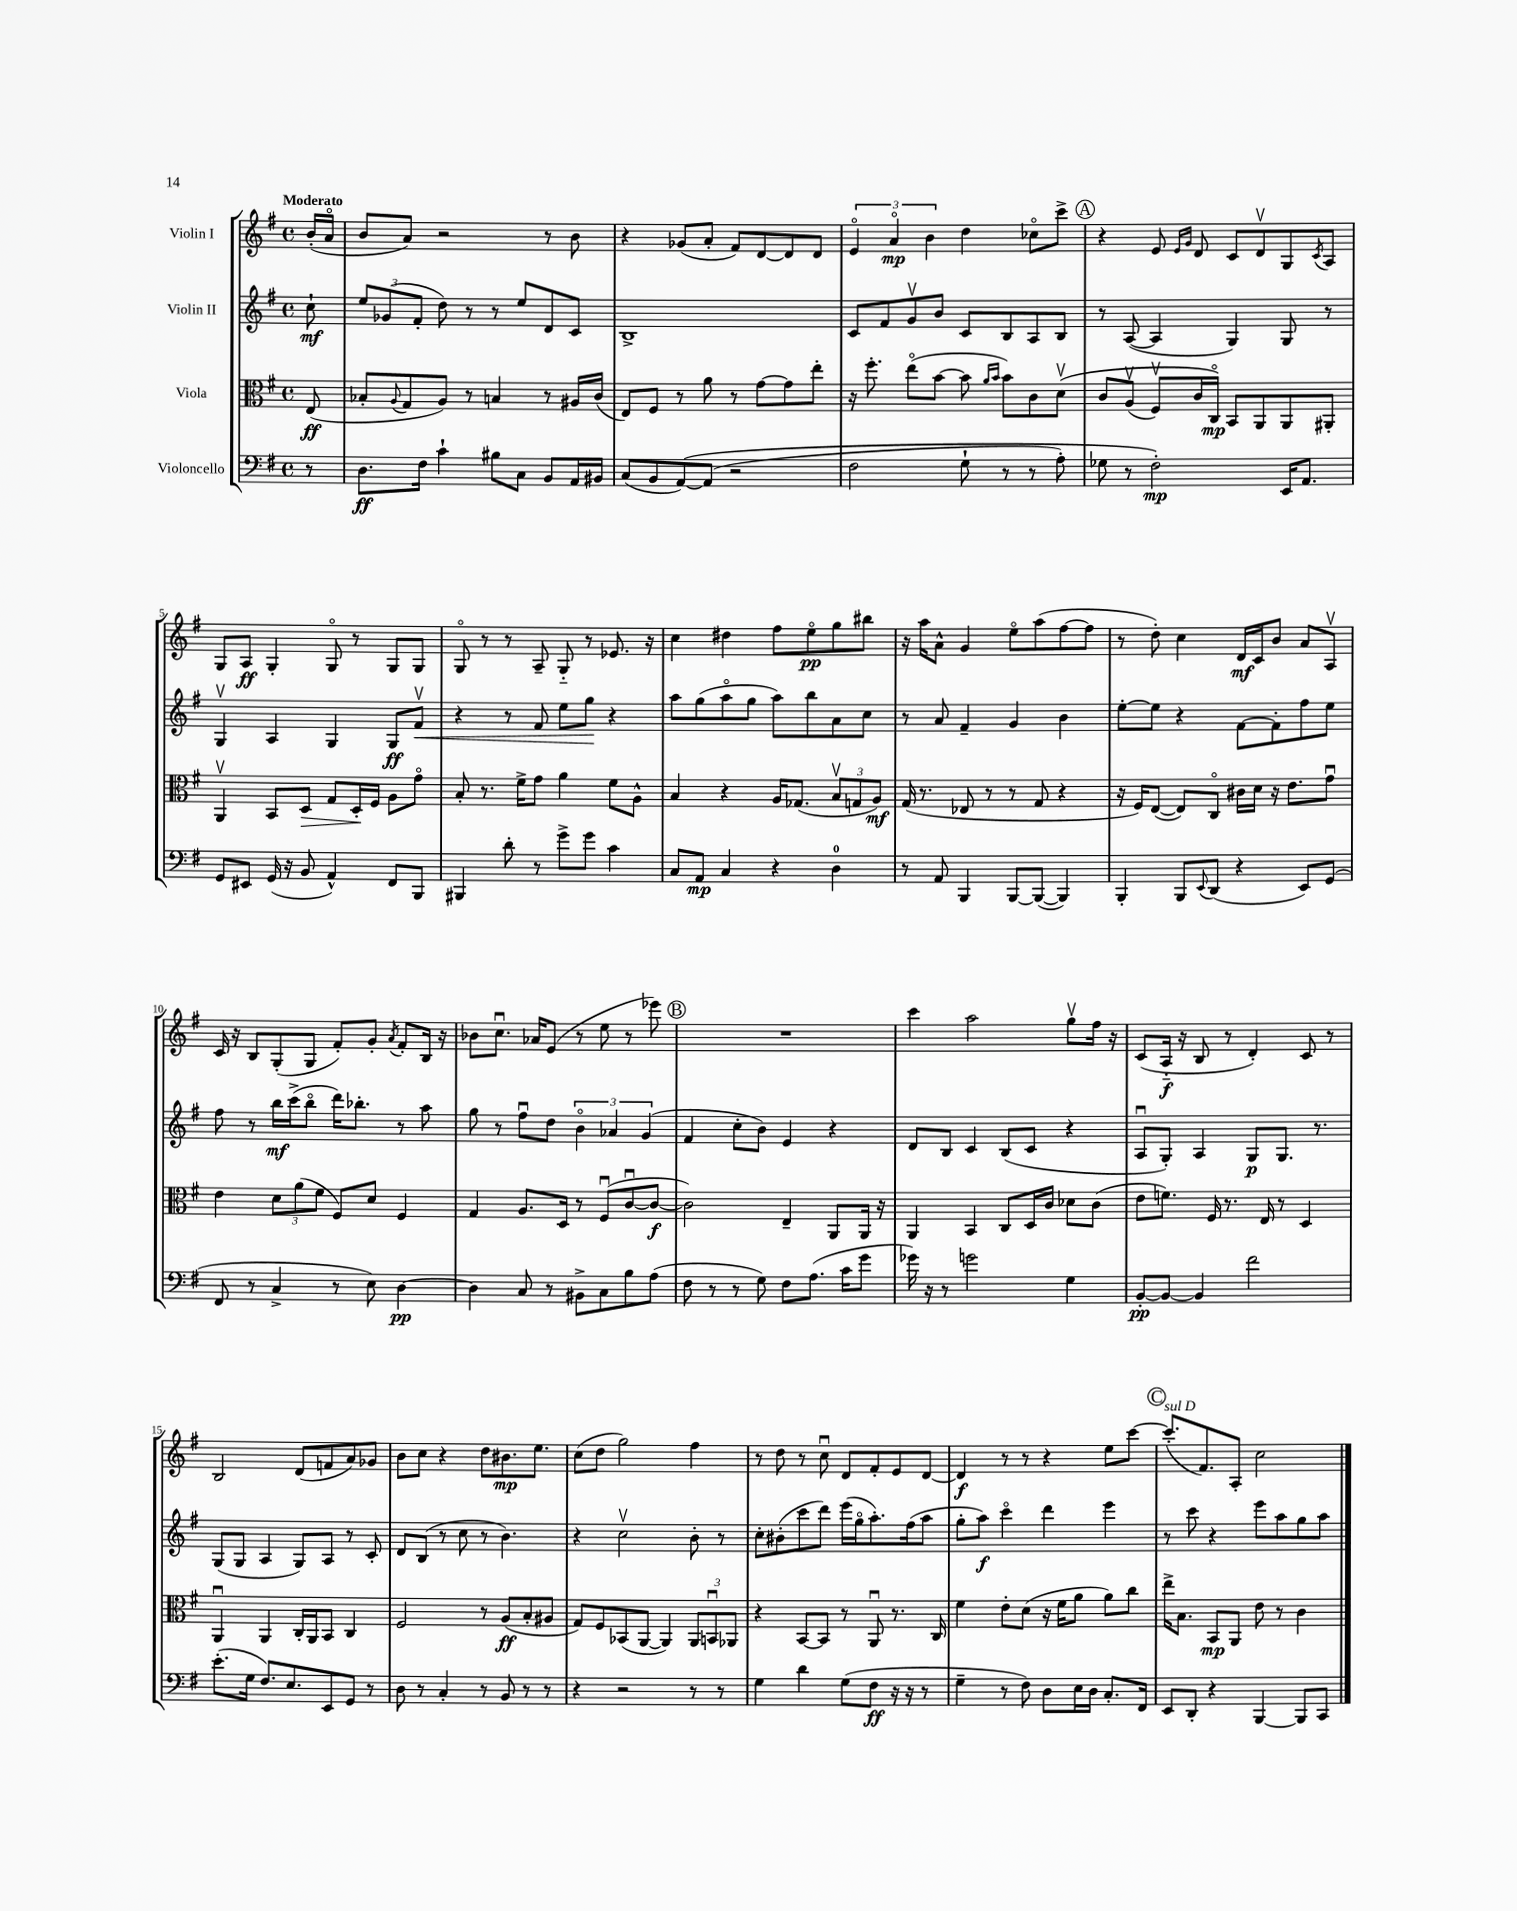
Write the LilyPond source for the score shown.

<<
\new StaffGroup <<
\new Staff = "s0" \with { instrumentName = "Violin I" } {
    \clef treble \key g \major \defaultTimeSignature \time 4/4 \partial 8 \tempo "Moderato"
    b'16-.( a'16\flageolet |
    b'8 a'8) r2 r8 b'8 |
    r4 ges'8( a'8-. fis'8) d'8~ d'8 d'8 |
    \tuplet 3/2 { e'4\flageolet a'4\flageolet\mp b'4 } d''4 ces''8\flageolet c'''8-> |
    \mark \markup { \circle "A" } r4 e'8 \grace { e'16 g'16 } d'8 c'8 d'8\upbow g8 \acciaccatura { c'8 } a8 |
    g8 a8\ff g4-. g8\flageolet r8 g8 g8 |
    g8\flageolet r8 r8 a8-- g8-_ r8 ees'8. r16 |
    c''4 dis''4 fis''8 e''8\flageolet\pp g''8 bis''8 |
    r16 a''16 a'8-^ g'4 e''8\flageolet a''8( fis''8~ fis''8 |
    r8 d''8-.) c''4 d'16\mf c'16 b'8 a'8 a8\upbow |
    c'16 r16 b8 g8-.( g8 fis'8-.) g'8-. \acciaccatura { a'8 } fis'8-. b16 r16 |
    bes'8 c''8.\downbow aes'16 e'8( r8 e''8 r8 ees'''8) |
    \mark \markup { \circle "B" } R1 |
    c'''4 a''2 g''8\upbow fis''16 r16 |
    c'8( a16-_\f r16 b8 r8 d'4-.) c'8 r8 |
    b2 d'8( f'8 a'8) ges'8 |
    b'8 c''8 r4 d''8 bis'8.\mp e''8. |
    c''8( d''8 g''2) fis''4 |
    r8 d''8 r8 c''8\downbow d'8 fis'8-. e'8 d'8~ |
    d'4\f r8 r8 r4 e''8 c'''8~ |
    \mark \markup { \circle "C" } c'''8.-.^\markup { \italic "sul D" }( fis'8.) a8-. c''2 \bar "|." |
}
\new Staff = "s1" \with { instrumentName = "Violin II" } {
    \clef treble \key g \major \defaultTimeSignature \time 4/4 \partial 8
    c''8-!\mf |
    \tuplet 3/2 { e''8 ges'8( fis'8-. } d''8) r8 r8 e''8 d'8 c'8 |
    b1-> |
    c'8 fis'8 g'8\upbow b'8 c'8 b8 a8 b8 |
    \mark \markup { \circle "A" } r8 a8~( a4 g4) g8 r8 |
    g4\upbow a4 g4 g8\ff fis'8\upbow\< |
    r4 r8 fis'8 e''8 g''8\! r4 |
    a''8 g''8( a''8\flageolet g''8 a''8) b''8 a'8 c''8 |
    r8 a'8 fis'4-- g'4 b'4 |
    e''8~-. e''8 r4 fis'8~ fis'8-. fis''8 e''8 |
    fis''8 r8 b''16\mf c'''16->( b''8\flageolet d'''16) bes''8.-. r8 a''8 |
    g''8 r8 fis''8\downbow d''8 \tuplet 3/2 { b'4\flageolet aes'4 g'4( } |
    \mark \markup { \circle "B" } fis'4 c''8-. b'8) e'4 r4 |
    d'8 b8 c'4 b8( c'8 r4 |
    a8\downbow g8-.) a4 g8\p g8. r8. |
    g8( g8 a4 g8) a8 r8 c'8-. |
    d'8 b8( r8 c''8 r8 b'4.) |
    r4 c''2\upbow b'8-. r8 |
    c''8-. bis'8-.( c'''8 d'''8) e'''16( g''16\flageolet a''8.-.) fis''16( a''8 |
    g''8-. a''8\f) c'''4\flageolet d'''4 e'''4 |
    \mark \markup { \circle "C" } r8 c'''8 r4 e'''8 a''8 g''8 a''8 \bar "|." |
}
\new Staff = "s2" \with { instrumentName = "Viola" } {
    \clef alto \key g \major \defaultTimeSignature \time 4/4 \partial 8
    e8\ff( |
    bes8-. \appoggiatura { a8 } g8 a8) r8 b4 r8 ais16 c'16( |
    e8) fis8 r8 a'8 r8 g'8~ g'8 e''8-. |
    r16 fis''8.-. e''8\flageolet( b'8~ b'8 \grace { a'16 b'16 } b'8) c'8 d'8\upbow\( |
    \mark \markup { \circle "A" } c'8 a8\upbow( fis8\upbow) c'16 c16\flageolet\mp\) b,8 a,8 a,8 ais,8-. |
    a,4\upbow b,8 d8\> g8 d16-.\! fis16 a8 g'8\flageolet |
    b8-. r8. fis'16-> g'8 a'4 fis'8 a8-^ |
    b4 r4 a16 ges8.( \tuplet 3/2 { b8\upbow g8 a8\mf) } |
    g16( r8. ees8 r8 r8 g8 r4 |
    r16 fis16) e8~( e8) c8\flageolet cis'16 d'16 r16 e'8. g'8\downbow |
    e'4 \tuplet 3/2 { d'8 a'8( fis'8 } fis8) d'8 fis4 |
    g4 a8. d16 r8 fis8\downbow( c'8~\downbow c'8~\f |
    \mark \markup { \circle "B" } c'2) e4-- a,8 a,16 r16 |
    a,4 b,4 c8 d16 c'16 des'8 c'8( |
    e'8 f'8.) fis16 r8. e16 r8 d4 |
    a,4\downbow a,4 c16-. a,16 b,8 c4 |
    fis2 r8 a8\ff( b8-. ais8 |
    g8) fis8 bes,8( a,8~ a,4) \tuplet 3/2 { a,8 b,8\downbow aes,8 } |
    r4 b,8~ b,8 r8 a,8\downbow r8. c16 |
    fis'4 e'8-. d'8( r16 fis'16 a'8 a'8) c''8 |
    \mark \markup { \circle "C" } e''16-> b8. b,8\mp a,8 e'8 r8 c'4 \bar "|." |
}
\new Staff = "s3" \with { instrumentName = "Violoncello" } {
    \clef bass \key g \major \defaultTimeSignature \time 4/4 \partial 8
    r8 |
    d8.\ff fis16 c'4-! bis8 c8 b,8 a,16 bis,16 |
    c8( b,8 a,8~)\( a,8( r2 |
    fis2 g8-! r8 r8 a8-.) |
    \mark \markup { \circle "A" } ges8 r8 fis2-.\mp\) e,16 a,8. |
    g,8 eis,8 g,16( r16 b,8 a,4-^) fis,8 b,,8 |
    bis,,4 d'8-. r8 g'8-> g'8 c'4 |
    c8 a,8\mp c4 r4 d4-0 |
    r8 a,8 b,,4 b,,8~ b,,8~( b,,4) |
    b,,4-. b,,8 \appoggiatura { e,8 } d,8( r4 e,8) g,8( |
    fis,8 r8 c4-> r8 e8) d4~\pp |
    d4 c8 r8 bis,8-> c8 b8 a8( |
    \mark \markup { \circle "B" } fis8 r8 r8 g8) fis8 a8.( c'16 g'8 |
    ges'16) r16 r8 g'2 g4 |
    b,8~-.\pp b,8~ b,4 fis'2 |
    e'8.-.( g16 fis8.) e8. e,8 g,8 r8 |
    d8 r8 c4-. r8 b,8 r8 r8 |
    r4 r2 r8 r8 |
    g4 d'4 g8( fis8\ff r16 r16 r8 |
    g4-- r8 fis8) d8 e16 d16 c8.-. fis,16 |
    \mark \markup { \circle "C" } e,8 d,8-. r4 b,,4~ b,,8 c,8 \bar "|." |
}
>>
>>
